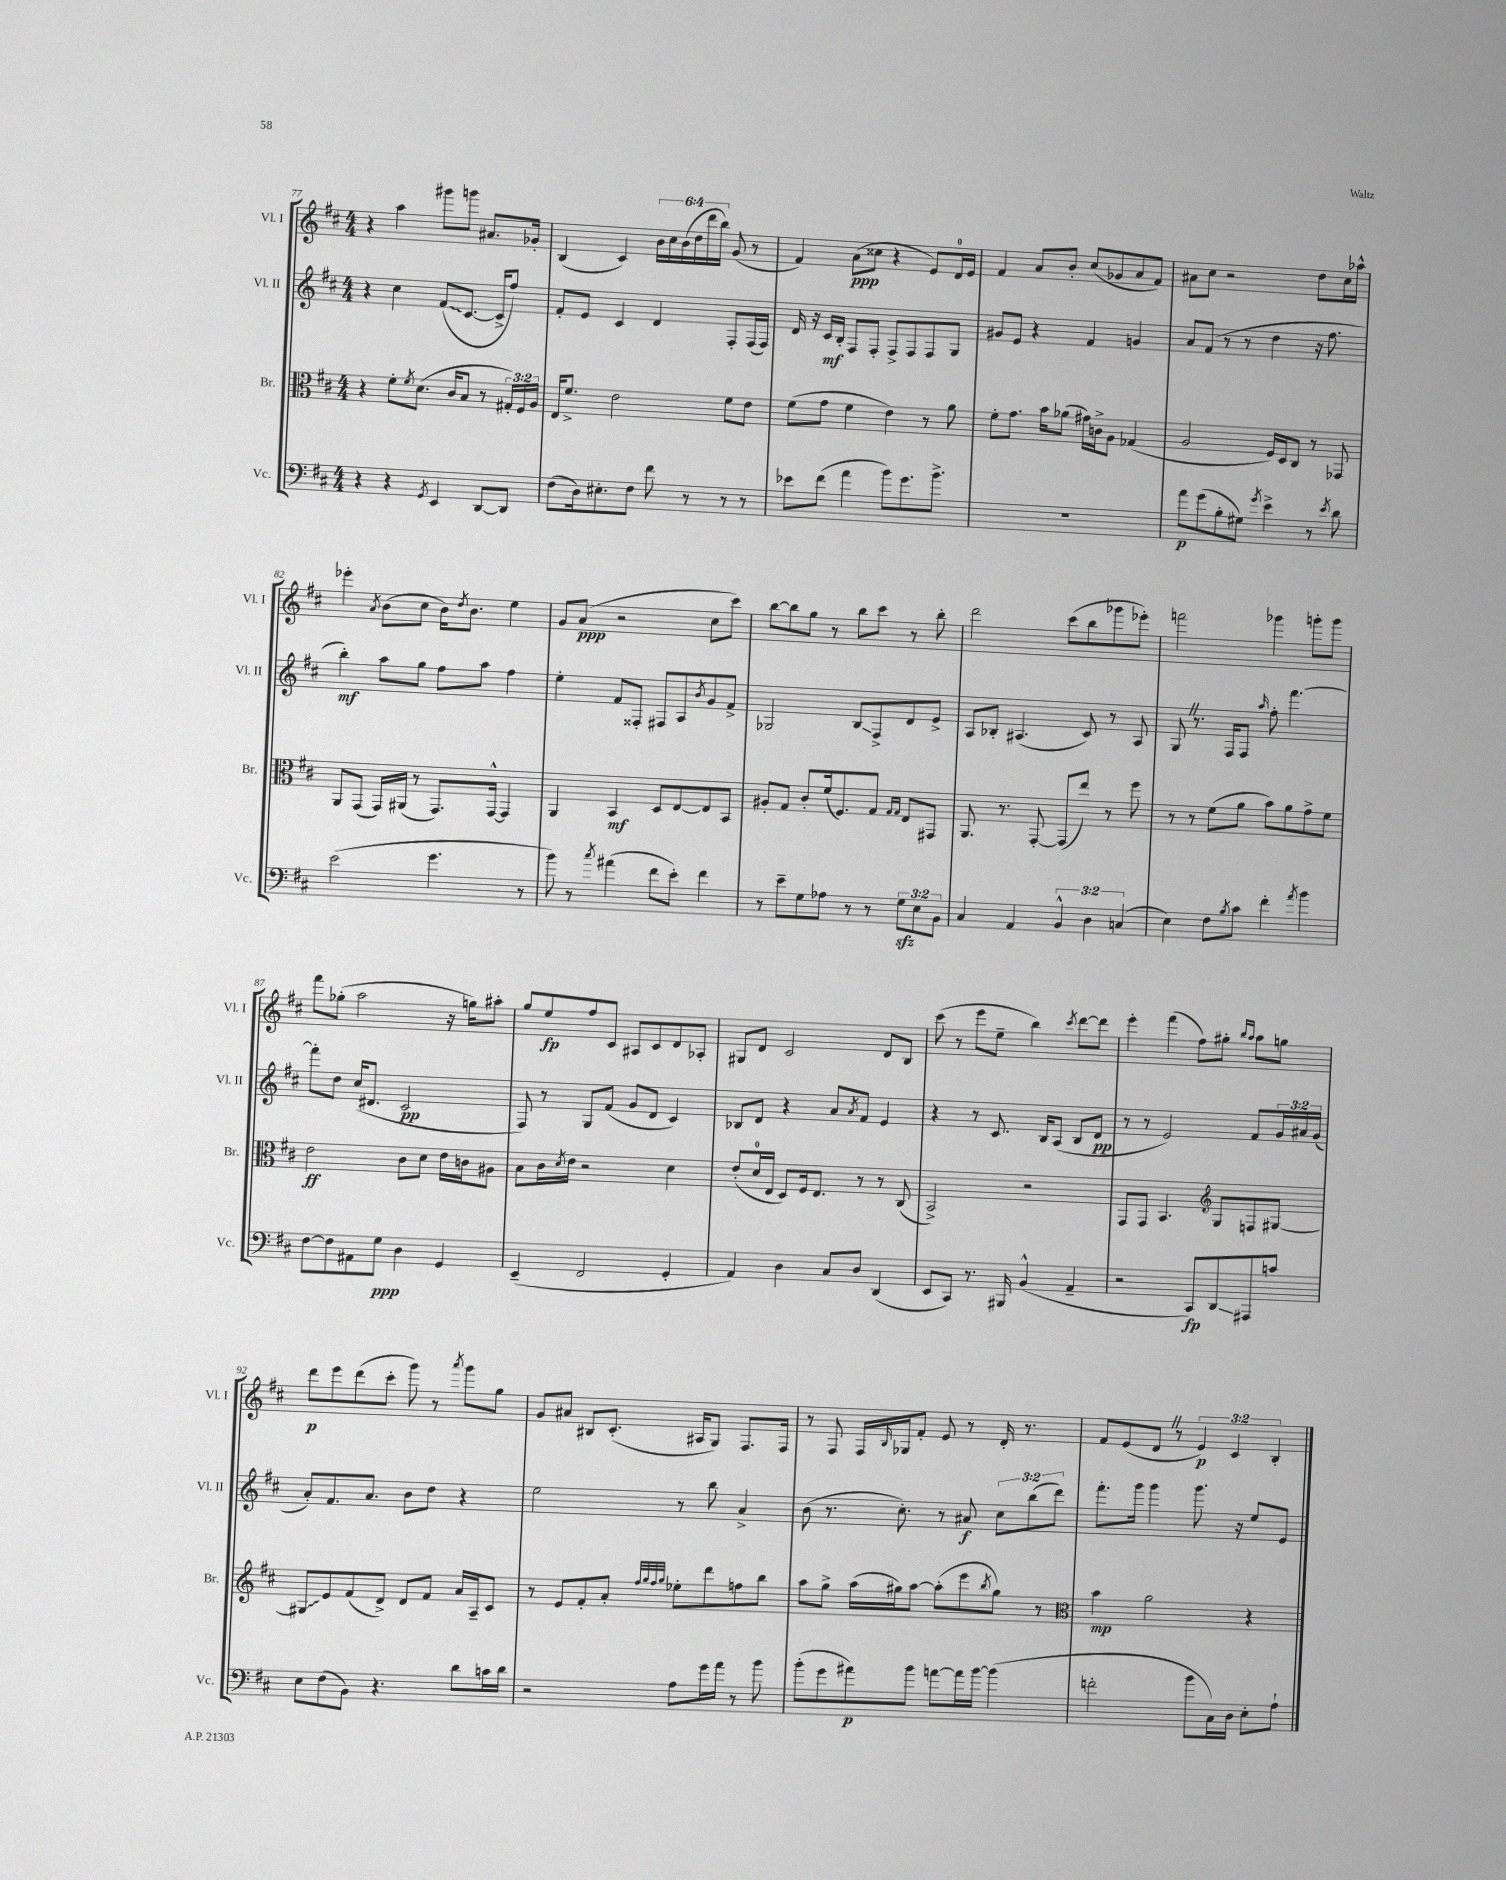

**kern	**kern	**kern	**kern
*staff4	*staff3	*staff2	*staff1
*clefF4	*clefC3	*clefG2	*clefG2
*k[f#c#]	*k[f#c#]	*k[f#c#]	*k[f#c#]
*M4/4	*M4/4	*M4/4	*M4/4
4r	4r	4r	4r
4r	8f#'	4cc#	4aa
.	8qf#	.	.
.	(8.d	.	.
8qGG	.	.	.
4EE	.	(8f#	8ggg#
.	16c#	.	.
.	8B	[8.c#	8ggg
[8DD	8r	.	8.a#
.	.	16c#^]	.
8DD]	24G#')	8ff#)	.
.	24F#	.	.
.	.	.	16g-'
.	24A	.	.
=	=	=	=
(8F#	16E	8f#'	(4B
.	8.f#^	.	.
16D)	.	8e	.
8.E#'	.	.	.
.	2e	4c#	4c#)
8F#	.	.	.
8f#	.	4d	24b
.	.	.	24cc#
.	.	.	(24b
8r	.	.	24dd
.	.	.	24ddd
.	.	.	24bb)
8r	8f#	8F#'	(8g
8r	8e	(16F#	8r
.	.	16F#)	.
=	=	=	=
8e-	(8f#	16d	4f#)
.	.	16r	.
(8f#	8g	16c#	.
.	.	16B'	.
4a	4f#	8F#	(8a
.	.	8F#'	8cc##
8b)	4e)	8F#^	4r
8.g	.	8F#	.
.	8r	8F#	8e)
8.b^	.	.	.
.	8a	8G	16d
.	.	.	16e
=	=	=	=
1r	8f#'	8g#	4f#
.	8.g	8e	.
.	.	4r	8a
.	16b	.	.
.	(8a-	.	8b'
.	16g#)	4f#	(8cc#
.	16c^	.	.
.	8A	.	8g-
.	(4G-	4g	8a
.	.	.	8f#)
=	=	=	=
8a	2A	8a	8a#
(8g	.	(8f#	8cc#
8B'	.	8r	2r
8G#)	.	8r	.
8qg	.	.	.
4e^	16F#)	4dd	.
.	16D	.	.
.	8C#	.	.
8r	8r	16r	8dd
.	.	8.ff#	.
8qe	.	.	.
8d	8GG-	.	16cc#
.	.	.	16aa-^^
=	=	=	=
(2e	8AA	4bb')	4eee-'
.	(8GG	.	.
.	.	.	8qa
.	16GG)	8aa	(8b
.	(16AA#	.	.
.	8r	8gg	8cc#
4.g	8.GG)	8ff#	16b)
.	.	.	8qdd
.	.	.	8.b
.	.	8aa	.
.	[16GG^^	.	.
.	4GG]	4ff#	4ee
8r	.	.	.
=	=	=	=
8b)	4AA	4ee'	8g
8r	.	.	(8a
8qcc#	.	.	.
(4a#	4BB	8f#	2r
.	.	8F##'	.
8f#	8D	8F#	.
8e')	[8E	8A	.
.	.	8qb	.
4f#	8E]	8g	8cc#
.	8BB	8f#^	8ccc#)
=	=	=	=
8r	8A#'	2G-	[8bb
8e~	8G	.	8bb]
8G	8c#'	.	8gg
8A-	(16f#	.	8r
.	8.F#)	.	.
8r	.	8B	8bb
8r	8G	8F#^	8ccc#
.	16qqG	.	.
.	16qqG	.	.
12G	8E	8d	8r
12E	.	.	.
.	8GG#	8e^	8bb'
12BB	.	.	.
=	=	=	=
4C#	8.AA	8A	2ddd
.	.	8B-'	.
.	8.r	.	.
4AA	.	(4.A#	.
.	[8GG'	.	.
6BB^^	(8GG]	.	(8ccc#
.	8ee)	8c#)	8bb
6D	.	.	.
.	8r	8r	8ggg-
(6C	.	.	.
.	8ff#	8A#	8eee-')
=	=	=	=
4E)	8r	8G	2fff
.	8r	8.r	.
8F#	(8f#	.	.
.	.	16F#	.
8qB	.	.	.
8c#	8a	8F#	.
.	.	16qqaa	.
4f#'	8b)	8ff#'	4ggg-
.	8a	[4.fff#	.
8qa	.	.	.
4b	8g^	.	8ggg'
.	8f#	.	8ggg
=	=	=	=
[8F#	2e	8fff#']	8fff#
8F#]	.	8dd	(8gg-'
8AA#	.	(16cc#	2aa
.	.	8.d#	.
8G	.	.	.
4D	8c#	2c#	.
.	8d	.	.
4GG	16e	.	16r
.	16c	.	16gg)
.	8A#	.	8aa#'
=	=	=	=
(4EE~	8B	8F#)	8gg
.	16c#	8r	8ee
.	8qd	.	.
.	16e	.	.
2FF#	2r	8G	8ff#
.	.	(8f#	8c#
.	.	8g	8A#
.	.	8d	8c#
4GG'	4d	4c#)	8d
.	.	.	8A-'
=	=	=	=
4AA)	(8e'	8B-	8G#
.	16d	8d	8d
.	16E	.	.
4D	8D)	4r	2c#
.	16F#	.	.
.	8.E	.	.
8C#	.	8a	.
.	.	8qa	.
8D	8r	8f#	.
(4DD	8r	4e	8d
.	(8C#	.	8B
=	=	=	=
8EE	2BB^)	4r	(8ccc#
8CC#)	.	.	8r
8.r	.	8r	8eee
.	.	8.c#	8ee~
16BBB#	.	.	.
(4BB^^	2r	.	4bb)
.	.	16B	.
.	.	(8A	.
.	.	.	8qccc#
4AA~	.	8B	[8ddd
.	.	8d	8ddd]
=	=	=	=
2r	8GG	8r	4eee'
.	8GG	8r	.
.	4.BB	2e)	(4fff#
8CC#)	.	.	8ff#)
*	*clefG2	*	*
8DD	8G	.	8gg#'
.	.	.	16qqbb
.	.	.	16qqaa
8AAA#	8F	8f#	8aa
8c	[8G#	24g	8gg
.	.	24a#	.
.	.	(24g	.
=	=	=	=
8E	8G#]	8a')	8ddd
(8F#	8e	8.f#	8eee
8BB)	(8f#	.	(8ddd
.	.	8.a	.
4.r	8d^)	.	8ccc#'
.	8d	8b	8ggg)
.	8f#	8dd	8r
.	.	.	8qaaa
8d	16a	4r	8ggg
.	16A~	.	.
16c	8c#	.	8gg
16d	.	.	.
=	=	=	=
2r	8r	2ee	8g
.	8e	.	8a#
.	8f#'	.	8B#
.	8a'	.	(8.c#'
.	32qqff#	.	.
.	32qqgg	.	.
.	32qqff#	.	.
.	32qqgg	.	.
8A	8ee-'	8r	.
.	.	.	16A#
16g	8ddd	8bb	8G)
16a	.	.	.
8r	8ff	4a^	8.F#
8b	8bb	.	.
.	.	.	16F#
=	=	=	=
(8b'	8aa	(8b	8r
8g	8gg^	8.r	8F#
8a#)	(16aa	.	16F#
.	.	.	16qqB
.	16gg#)	8.cc#')	16G-
8b	[8aa	.	8f#'
[8a	(8aa']	8r	8e
16a]	8eee	8a#	8r
[16b	.	.	.
.	8qbb	.	.
(4b]	8gg#)	12cc#	16d'
.	.	.	8.r
.	.	(12bb	.
.	8r	.	.
.	.	12ddd)	.
=	=	=	=
*	*clefC3	*	*
2f'	4b	8.fff#'	8f#
.	.	.	(8e
.	.	16ggg	.
.	2a	4ggg	8d
.	.	.	8r
8b	.	8.ggg	6e)
16C#)	.	.	.
.	.	.	6c#
16D	.	16r	.
8E'	4r	8ee	.
.	.	.	6B'
8A`	.	8e	.
==	==	==	==
*-	*-	*-	*-
